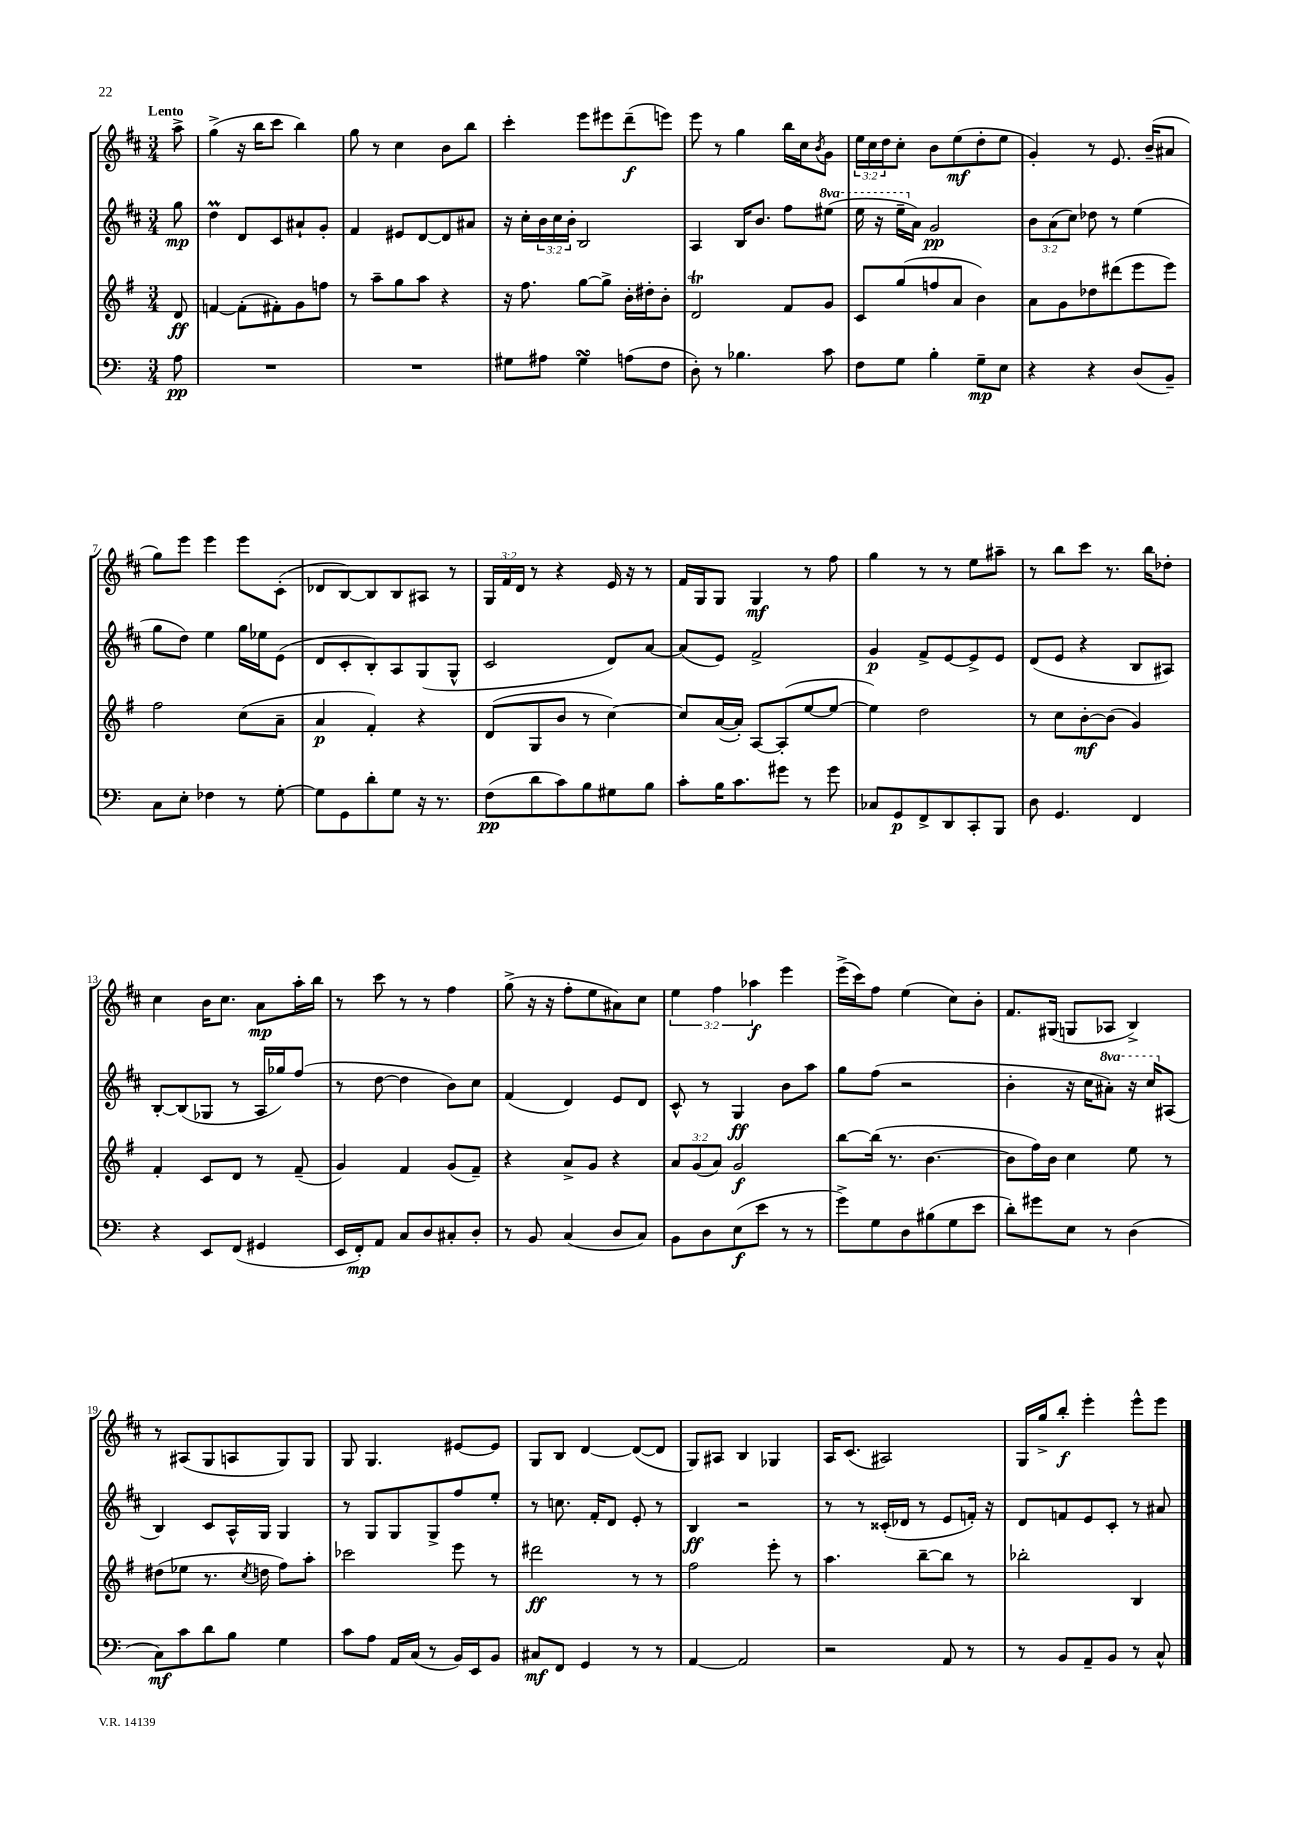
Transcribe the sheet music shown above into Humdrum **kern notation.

**kern	**kern	**kern	**kern
*staff4	*staff3	*staff2	*staff1
*clefF4	*clefG2	*clefG2	*clefG2
*k[]	*k[f#]	*k[f#c#]	*k[f#c#]
*M3/4	*M3/4	*M3/4	*M3/4
8A	8d	8gg	8aa^
=	=	=	=
2.r	[4f	4dd	(4gg^
.	(8f']	8d	16r
.	.	.	16bb
.	8f#')	8c#	8ccc#
.	8g	8a#`	4bb)
.	8ff	8g'	.
=	=	=	=
2.r	8r	4f#	8gg
.	8aa~	.	8r
.	8gg	8e#	4cc#
.	8aa	[8d	.
.	4r	8d]	8b
.	.	8a#	8bb
=	=	=	=
8G#	16r	16r	4ccc#'
.	8.ff#	16cc#'	.
8A#	.	24b	.
.	.	24cc#	.
.	.	24b'	.
4G#	[8gg	2B	8eee
.	8gg^]	.	8eee#
(8A	16b'	.	(8ddd~
.	16dd#'	.	.
8F	8b'	.	8eee)
=	=	=	=
8D')	2d	4A	8eee
8r	.	.	8r
4.B-	.	16B	4gg
.	.	8.b	.
.	8f#	8ff#	16bb
.	.	.	16cc#
.	.	.	8qb
8c	8g	(8eee#	8g
=	=	=	=
8F	8c	16eee	24ee
.	.	.	24cc#
.	.	16r	.
.	.	.	24dd
8G	(8gg	16eee~	8cc#'
.	.	16a)	.
4B'	8ff	2g	8b
.	8a	.	(8ee
8G~	4b)	.	8dd'
8E	.	.	8ee
=	=	=	=
4r	8a	12b	4g')
.	.	(12a	.
.	8g	.	.
.	.	12cc#)	.
4r	8dd-	8dd-	8r
.	(8ddd#	8r	8.e
(8D	8eee	(4ee	.
.	.	.	(16b~
8BB~)	8eee)	.	8a#
=	=	=	=
8C	2ff#	8gg	8gg)
8E'	.	8dd)	8eee
4F-	.	4ee	4eee
8r	(8cc	16gg	8eee
.	.	16ee-	.
[8G'	8a~	(8e	(8c#'
=	=	=	=
8G]	4a	8d	8d-
8GG	.	8c#'	[8B)
8d'	4f#')	8B')	8B]
8G	.	8A	8B
16r	4r	(8G	8A#
8.r	.	.	.
.	.	8G^^	8r
=	=	=	=
(8F	(8d	2c#	24G
.	.	.	24f#
.	.	.	24d
8d	8G	.	8r
8c)	8b	.	4r
8B	8r	.	.
8G#	[4cc)	8d)	16e
.	.	.	16r
8B	.	[8a	8r
=	=	=	=
8c'	8cc]	(8a]	16f#
.	.	.	16G
16B	([16a	8e)	8G
8.c	16a'])	.	.
.	[8A	2f#^	4G
8g#	(8A']	.	.
8r	[8ee	.	8r
8g#	8ee_	.	8ff#
=	=	=	=
8C-	4ee])	4g	4gg
8GG	.	.	.
8FF^	2dd	8f#^	8r
8DD	.	[8e	8r
8CC'	.	8e^]	8ee
8BBB	.	8e	8aa#~
=	=	=	=
8D	8r	(8d	8r
4.GG	8cc	8e	8bb
.	[8b'	4r	8ccc#
.	(8b]	.	8.r
4FF	4g)	8B	.
.	.	.	16bb
.	.	8A#)	8dd-'
=	=	=	=
4r	4f#'	[8B'	4cc#
.	.	(8B]	.
8EE	8c	8G-	16b
.	.	.	8.cc#
(8FF	8d	8r	.
4GG#	8r	16A	8a
.	.	16gg-)	.
.	(8f#~	(8ff#	16aa'
.	.	.	16bb
=	=	=	=
16EE	4g)	8r	8r
16FF')	.	.	.
8AA	.	[8dd	8ccc#
8C	4f#	4dd]	8r
8D	.	.	8r
8C#'	(8g	8b)	4ff#
8D'	8f#~)	8cc#	.
=	=	=	=
8r	4r	(4f#	(8gg^
8BB	.	.	16r
.	.	.	16r
(4C	8a^	4d)	8ff#'
.	8g	.	8ee
8D	4r	8e	8a#)
8C)	.	8d	8cc#
=	=	=	=
8BB	12a	8c#^^	6ee
.	(12g	.	.
8D	.	8r	.
.	12a)	.	6ff#
(8E	2g	4G	.
.	.	.	6aa-
8e	.	.	.
8r	.	8b	4eee
8r	.	8aa	.
=	=	=	=
8g^)	[8bb	8gg	(16eee^
.	.	.	16ccc#)
8G	(16bb]	(8ff#	8ff#
.	8.r	.	.
8D	.	2r	(4ee
(8B#	[4.b	.	.
8G	.	.	8cc#)
8e	.	.	8b'
=	=	=	=
8d')	8b]	4b'	8.f#
8g#	16ff#)	.	.
.	16b	.	(16G#
8E	4cc	16r	8G
.	.	16cc#	.
8r	.	8aa#')	8A-
(4D	8ee	16r	4B^)
.	.	16ccc#	.
.	8r	(8A#	.
=	=	=	=
8C)	(8dd#	4B)	8r
8c	8ee-	.	(8A#
8d	8.r	8c#	8G
8B	.	16A^^	8A
.	8qcc	.	.
.	16dd	16G	.
4G	8ff#)	4G	8G)
.	8aa'	.	8G
=	=	=	=
8c	2ccc-	8r	8G
8A	.	8G	4.G
16AA	.	8G	.
(16C	.	.	.
8r	.	8G^	.
16BB)	8eee	8ff#	[8e#
16EE	.	.	.
8BB	8r	8ee'	8e#]
=	=	=	=
8C#	2ddd#	8r	8G
8FF	.	8.cc	8B
4GG	.	.	[4d
.	.	16f#'	.
.	.	8d	.
8r	8r	8e'	(8d_
8r	8r	8r	8d]
=	=	=	=
[4AA	2ff#	4B	8G)
.	.	.	8A#
2AA]	.	2r	4B
.	8eee'	.	4G-
.	8r	.	.
=	=	=	=
2r	4.aa	8r	16A
.	.	.	(8.c#
.	.	8r	.
.	.	(16c##'	2A#)
.	.	16d-	.
.	[8bb~	8r	.
8AA	8bb]	8e	.
8r	8r	16f')	.
.	.	16r	.
=	=	=	=
8r	2bb-'	8d	16G
.	.	.	16gg^
8BB	.	8f	8bb'
8AA~	.	8e	4eee'
8BB	.	8c#'	.
8r	4B	8r	8eee^^
8C^^	.	8a#	8eee
==	==	==	==
*-	*-	*-	*-
